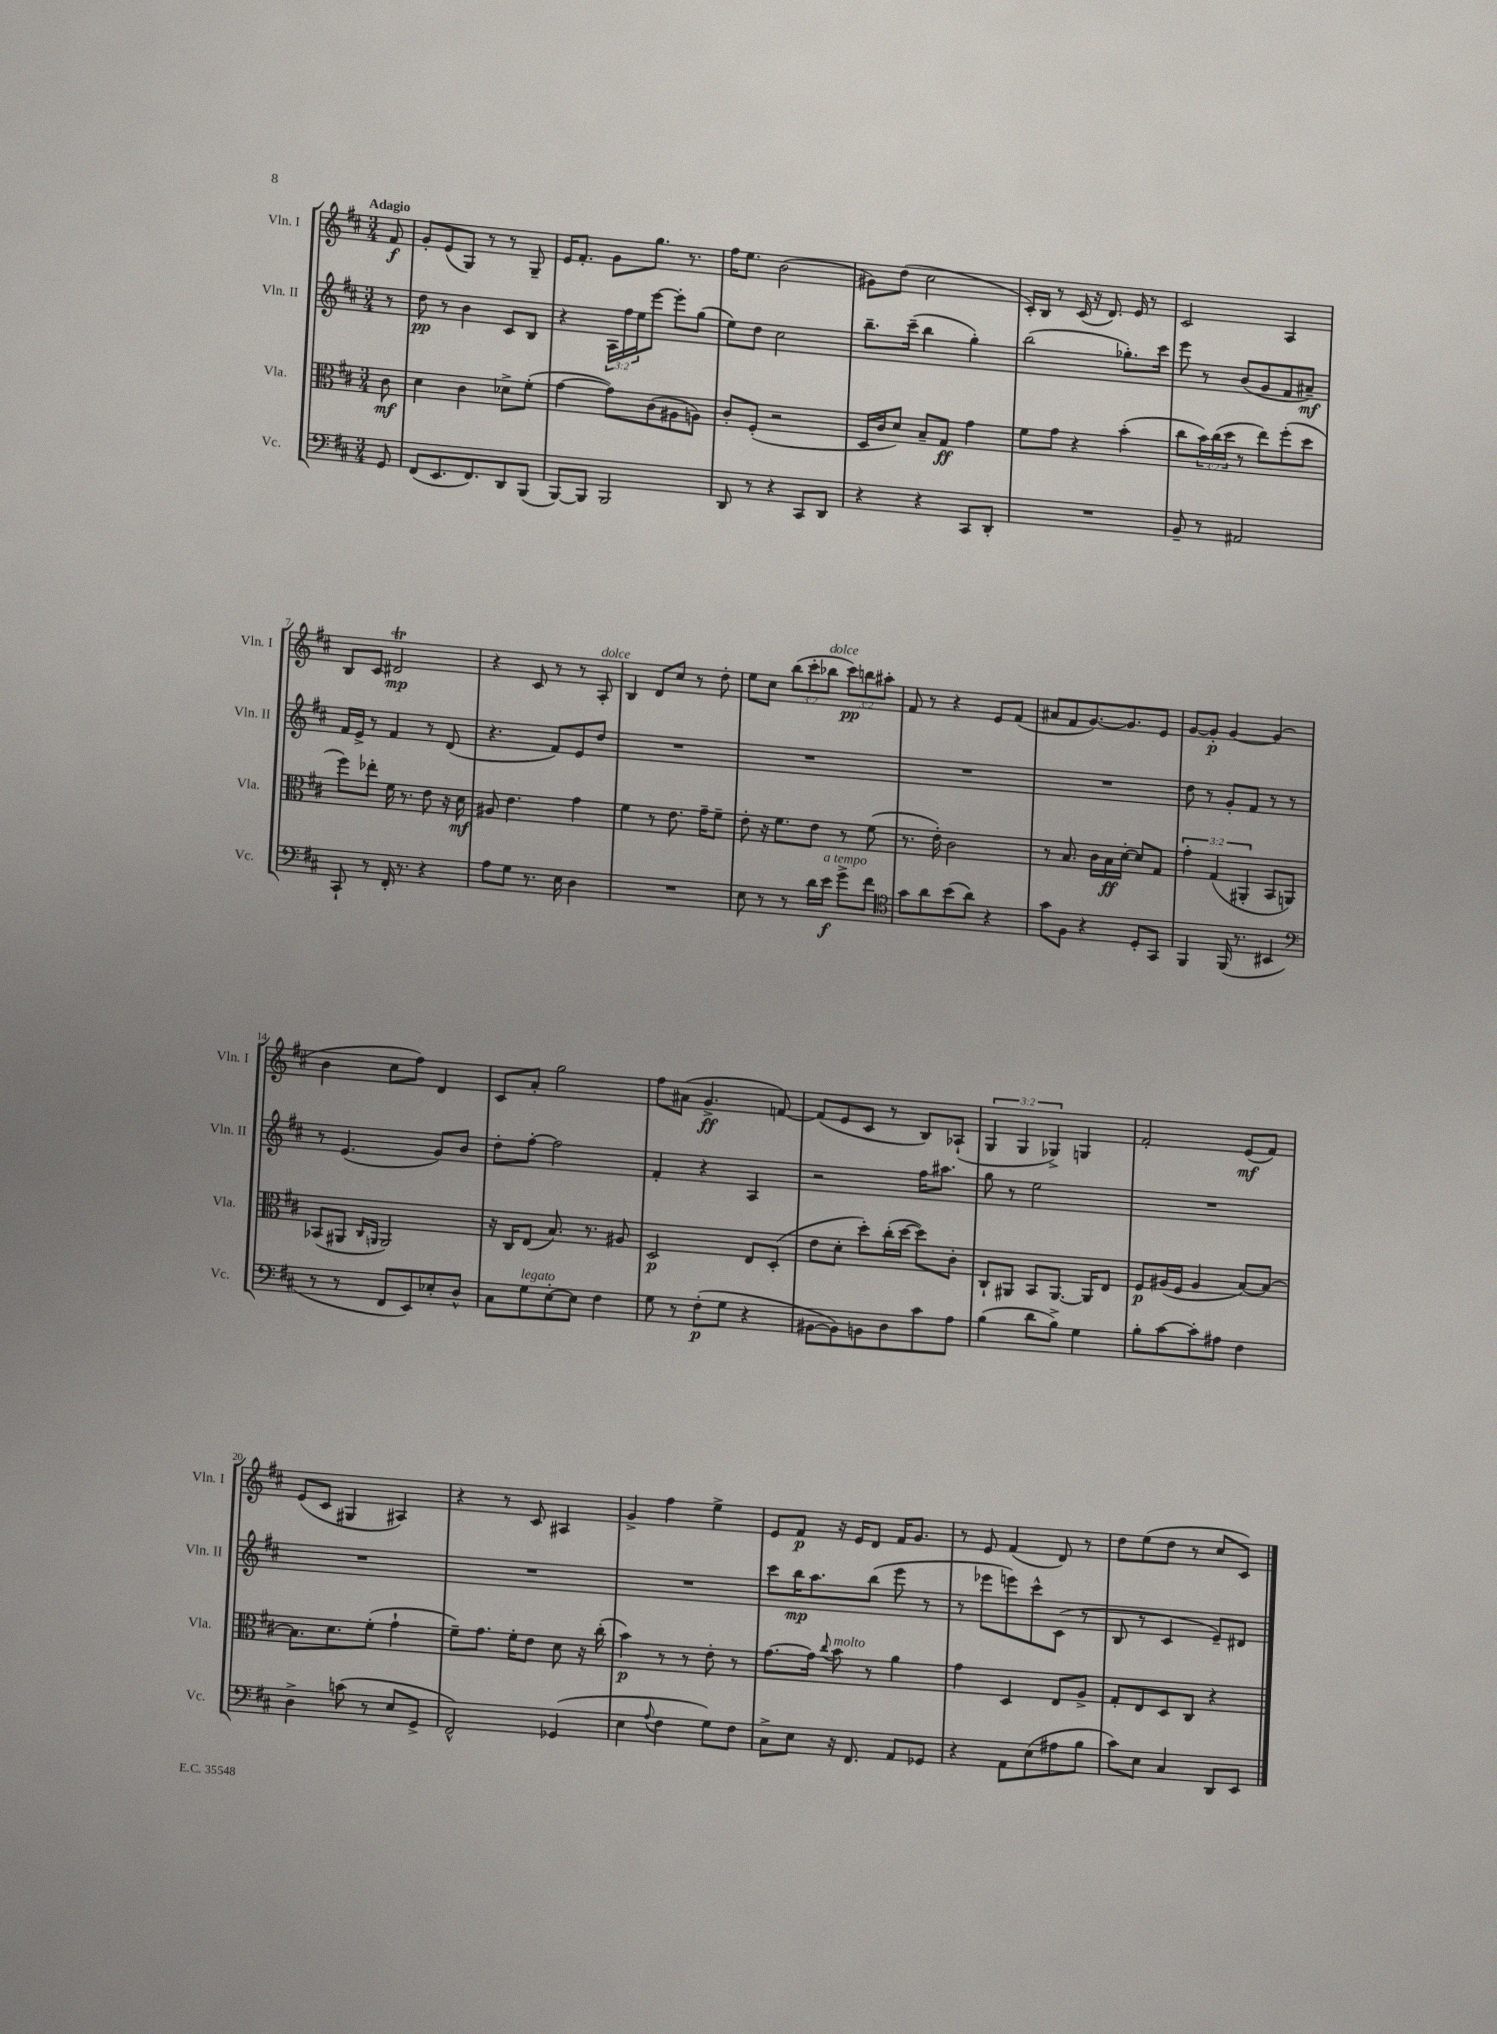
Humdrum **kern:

**kern	**dynam	**kern	**dynam	**kern	**dynam	**kern	**dynam
*part4	*part4	*part3	*part3	*part2	*part2	*part1	*part1
*staff4	*staff4	*staff3	*staff3	*staff2	*staff2	*staff1	*staff1
*I"Vc.	*	*I"Vla.	*	*I"Vln. II	*	*I"Vln. I	*
*I'Vc.	*	*I'Vla.	*	*I'Vln. II	*	*I'Vln. I	*
*clefF4	*	*clefC3	*	*clefG2	*	*clefG2	*
*k[f#c#]	*	*k[f#c#]	*	*k[f#c#]	*	*k[f#c#]	*
*M3/4	*	*M3/4	*	*M3/4	*	*M3/4	*
=	=	=	=	=	=	=	=
!	!	!	!	!	!	!LO:TX:a:B:t=Adagio	!
8GG/	.	8c#\	mf	8r	.	8f#/	f
=1	=1	=1	=1	=1	=1	=1	=1
(8FF#/L	.	4d\	.	8dd\	pp	8g'/L	.
8.EE/	.	.	.	8r	.	(8e/	.
.	.	4c#\	.	4b\	.	8G/J)	.
8.FF#/)	.	.	.	.	.	.	.
.	.	.	.	.	.	8r	.
8DD/	.	8d-X^\L	.	8c#/L	.	8r	.
(8BBB/J	.	(8f#'\J	.	8B/J	.	8G~/	.
=2	=2	=2	=2	=2	=2	=2	=2
[8BBB/L)	.	[4g\	.	4r	.	16e/KL	.
.	.	.	.	.	.	8.f#'/J	.
8BBB/J]	.	.	.	.	.	.	.
2BBB/	.	8g\L])	.	24A\LL	.	8g\L	.
.	.	.	.	24ff#\	.	.	.
.	.	.	.	24ee\J	.	.	.
.	.	(8c#\	.	[8eee\J	.	8.gg\J	.
.	.	8A#X\	.	8eee'\L]	.	.	.
.	.	.	.	.	.	8.r	.
.	.	8An\J)	.	(8gg\J	.	.	.
=3	=3	=3	=3	=3	=3	=3	=3
8DD/	.	8c#'/L	.	8ee\L)	.	16ff#\KL	.
.	.	.	.	.	.	8.ee\J	.
8r	.	(8F#'/J	.	8dd\J	.	.	.
4r	.	2r	.	2cc#\	.	(2b\	.
8CC#/L	.	.	.	.	.	.	.
8DD/J	.	.	.	.	.	.	.
=4	=4	=4	=4	=4	=4	=4	=4
4r	.	16D/LL	.	8.bb~\L	.	8g#X\L)	.
.	.	16c#/J	.	.	.	.	.
.	.	8d/J)	.	.	.	(8dd\J	.
.	.	.	.	(16ccc#~\Jk	.	.	.
4r	.	8B~/L	.	4bb\	.	2cc#\	.
.	.	8G/J	ff	.	.	.	.
8CC#/L	.	4g\	.	4gg'\)	.	.	.
8DD'/J	.	.	.	.	.	.	.
=5	=5	=5	=5	=5	=5	=5	=5
2.r	.	8f#\L	.	(2bb\	.	16c#'/LL)	.
.	.	.	.	.	.	16B/JJ	.
.	.	8g\J	.	.	.	8r	.
.	.	4r	.	.	.	(16c#/	.
.	.	.	.	.	.	16r	.
.	.	.	.	.	.	8.d/)	.
.	.	(4b'\	.	8.gg-X'\L)	.	.	.
.	.	.	.	.	.	16e/	.
.	.	.	.	.	.	8r	.
.	.	.	.	16ccc#\Jk	.	.	.
=6	=6	=6	=6	=6	=6	=6	=6
8BB~/	.	8cc#\L	.	8eee\	.	2c#/	.
8r	.	24b\L)	.	8r	.	.	.
.	.	(24cc#\	.	.	.	.	.
.	.	24dd\JJ	.	.	.	.	.
2AA#X/	.	8r	.	(8b/L	.	.	.
.	.	8ee\L)	.	8g/	.	.	.
.	.	(8ff#'\	.	8f#/	.	4A/	.
.	.	8dd\J	.	8a#X~/J)	mf	.	.
!!LO:LB:g=z
=7	=7	=7	=7	=7	=7	=7	=7
8CC#`/	.	8ff#\L)	.	16f#/LL	.	8B/L	.
.	.	.	.	16e^/JJ	.	.	.
8r	.	8ee-X'\J	.	8r	.	8c#/J	.
16FF#'/	.	16f#\	.	4f#/	.	2d#Xt/	mp
8.r	.	8.r	.	.	.	.	.
4r	.	8e\	.	8r	.	.	.
.	.	16r	.	(8d/	.	.	.
.	.	16d\	mf	.	.	.	.
=8	=8	=8	=8	=8	=8	=8	=8
8A\L	.	8A#X/	.	4.r	.	4r	.
8G\J	.	4.e\	.	.	.	.	.
8.r	.	.	.	.	.	8c#/	.
.	.	.	.	8f#/L)	.	8r	.
16E\	.	.	.	.	.	.	.
4D\	.	4g\	.	8e/	.	8r	.
!	!	!	!	!	!	!LO:TX:a:i:t=dolce	!
.	.	.	.	8dd/J	.	8A'/	.
=9	=9	=9	=9	=9	=9	=9	=9
2.r	.	4f#\	.	2.r	.	4B/	.
.	.	8r	.	.	.	8d/L	.
.	.	8.e\	.	.	.	8cc#/J	.
.	.	.	.	.	.	8r	.
.	.	16g~\KL	.	.	.	.	.
.	.	8f#~\J	.	.	.	8dd'\	.
=10	=10	=10	=10	=10	=10	=10	=10
8E\	.	8e'\	.	2.r	.	8ee\L	.
8r	.	16r	.	.	.	8cc#\J	.
.	.	8.f#\L	.	.	.	.	.
8r	.	.	.	.	.	(12bb\L	.
.	.	.	.	.	.	12ccc#'\	.
16d\LL	.	8e\J	.	.	.	.	.
!	!	!	!	!	!	!LO:TX:a:i:t=dolce	!
.	.	.	.	.	.	12bb-X\J	.
!LO:TX:a:i:t=a tempo	!	!	!	!	!	!	!
16e\JJ	f	.	.	.	.	.	.
8g^\L	.	8r	.	.	.	12ccc#\L)	pp
.	.	.	.	.	.	12bbn\	.
8f#\J	.	(8f#\	.	.	.	.	.
.	.	.	.	.	.	12aa#X'\J	.
=11	=11	=11	=11	=11	=11	=11	=11
*clefC4	*	*	*	*	*	*	*
8g\L	.	8.r	.	2.r	.	8f#/	.
8a\	.	.	.	.	.	8r	.
.	.	16e'\)	.	.	.	.	.
(8b\	.	2c#\	.	.	.	4r	.
8a\J)	.	.	.	.	.	.	.
4r	.	.	.	.	.	8e/L	.
.	.	.	.	.	.	(8f#/J	.
=12	=12	=12	=12	=12	=12	=12	=12
8g\L	.	8r	.	2.r	.	8a#X/L	.
8F#\J	.	8.B/	.	.	.	8f#/	.
4r	.	.	.	.	.	[8.g/)	.
.	.	16c#\LL	.	.	.	.	.
.	.	16B\	ff	.	.	.	.
.	.	[16d'\JJ	.	.	.	8.g/]	.
8D'/L	.	8d/L]	.	.	.	.	.
8GG/J	.	8G/J	.	.	.	8e/J	.
=13	=13	=13	=13	=13	=13	=13	=13
4FF#/	.	6g'\	.	8dd\	.	[8g/L	.
.	.	.	.	8r	.	8g'/J]	p
.	.	(6G/	.	.	.	.	.
(16FF#/	.	.	.	8g'/L	.	[4g/	.
8.r	.	.	.	.	.	.	.
.	.	6AA#X'/	.	.	.	.	.
.	.	.	.	8f#/J	.	.	.
4BB#X/	.	8BB/L	.	8r	.	(4g/]	.
.	.	8AAn/J)	.	8r	.	.	.
!!LO:LB:g=z
=14	=14	=14	=14	=14	=14	=14	=14
*clefF4	*	*	*	*	*	*	*
8r	.	(8BB-X/L	.	8r	.	4b\	.
8r	.	8AA#X/J	.	(4.e/	.	.	.
.	.	16qqC#/LL	.	.	.	.	.
.	.	16qqAAn/JJ	.	.	.	.	.
8FF#/L	.	2AA/)	.	.	.	8cc#\L	.
8EE/)	.	.	.	.	.	8ff#\J)	.
8E-X'/	.	.	.	8g/L)	.	4d/	.
8D^^/J	.	.	.	8b/J	.	.	.
=15	=15	=15	=15	=15	=15	=15	=15
8C#\L	.	16r	.	8dd'\L	.	8c#/L	.
.	.	16C#/KL	.	.	.	.	.
!LO:TX:a:i:t=legato	!	!	!	!	!	!	!
8G\	.	(8E/J	.	[8ff#'\J	.	8a'/J	.
[8E'\	.	8.B/)	.	2ff#\]	.	2gg\	.
8E\J]	.	.	.	.	.	.	.
.	.	8.r	.	.	.	.	.
4F#\	.	.	.	.	.	.	.
.	.	8A#X/	.	.	.	.	.
=16	=16	=16	=16	=16	=16	=16	=16
8G\	.	2D/	p	4f#'/	.	8ff#\L	.
8r	.	.	.	.	.	(8a#X\J	.
(8F#'\L	p	.	.	4r	.	4.g^/	ff
8G\J	.	.	.	.	.	.	.
4r	.	8E/L	.	4A/	.	.	.
.	.	(8D'/J	.	.	.	[8fn/)	.
=17	=17	=17	=17	=17	=17	=17	=17
[8BB#X\L	.	8e\L	.	2r	.	(8f/L]	.
8BB#\])	.	8d'\J	.	.	.	8e/	.
8BBn\	.	8dd'\L)	.	.	.	8c#/J	.
8D\	.	(16cc#'\L	.	.	.	8r	.
.	.	[16dd\JJ	.	.	.	.	.
8c#\	.	8dd\L])	.	16ff#\KL	.	8B/L)	.
.	.	.	.	8.aa#X\J	.	.	.
8A\J	.	8c#'\J	.	.	.	(8A-X`/J	.
=18	=18	=18	=18	=18	=18	=18	=18
(4B\	.	8C#`/L	.	8gg\	.	6G/	.
.	.	8AA#X/J	.	8r	.	.	.
.	.	.	.	.	.	6G/	.
8d\L	.	8BB/L	.	2ee\	.	.	.
.	.	.	.	.	.	6G-X^/)	.
8B^\J)	.	[8.AA#/J	.	.	.	.	.
4G\	.	.	.	.	.	4Gn/	.
.	.	16AA#/KL]	.	.	.	.	.
.	.	8E/J	.	.	.	.	.
=19	=19	=19	=19	=19	=19	=19	=19
8B'\L	.	8F#/L	p	2.r	.	2f#'/	.
[8c#\	.	(16A#X/L	.	.	.	.	.
.	.	16F#/JJ	.	.	.	.	.
8c#'\]	.	4A#/	.	.	.	.	.
8A#X\J	.	.	.	.	.	.	.
4F#\	.	[8B/L)	.	.	.	(8e/L	mf
.	.	8B/J_	.	.	.	8f#/J)	.
!!LO:LB:g=z
=20	=20	=20	=20	=20	=20	=20	=20
4D^\	.	8.B\L]	.	2.r	.	(8e/L	.
.	.	.	.	.	.	8c#/J	.
.	.	8.d\	.	.	.	.	.
(8cn\	.	.	.	.	.	4G#X/	.
8r	.	(8f#'\J	.	.	.	.	.
8E/L	.	4g`\	.	.	.	4A#X/)	.
8GG^/J	.	.	.	.	.	.	.
=21	=21	=21	=21	=21	=21	=21	=21
2FF#^^/)	.	8f#~\L)	.	2.r	.	4r	.
.	.	8.g\J	.	.	.	.	.
.	.	.	.	.	.	8r	.
.	.	16f#'\KL	.	.	.	.	.
.	.	8e\J	.	.	.	8c#/	.
(4GG-X/	.	8d\	.	.	.	4A#X/	.
.	.	16r	.	.	.	.	.
.	.	(16cc#'\	.	.	.	.	.
=22	=22	=22	=22	=22	=22	=22	=22
4E\	.	4b\)	p	2.r	.	4g^/	.
8qqA/	.	.	.	.	.	.	.
4F#\	.	8r	.	.	.	4ff#\	.
.	.	8r	.	.	.	.	.
8G\L)	.	8e'\	.	.	.	4ee^\	.
8F#\J	.	8r	.	.	.	.	.
=23	=23	=23	=23	=23	=23	=23	=23
8C#^\L	.	[8.g\L	.	8ccc#\L	.	8e/L	.
8E\J	.	.	.	16bb\K	mp	8f#/J	p
.	.	16g\Jk]	.	8.aa\	.	.	.
.	.	8qqcc#/	.	.	.	.	.
!	!	!LO:TX:a:i:t=molto	!	!	!	!	!
16r	.	8b\	.	.	.	16r	.
8.FF#/	.	.	.	.	.	16e/KL	.
.	.	8r	.	(8bb\J	.	8d/J	.
8AA/L	.	4a\	.	8eee\	.	16f#/KL	.
.	.	.	.	.	.	8.g/J	.
8GG-X/J	.	.	.	8r	.	.	.
=24	=24	=24	=24	=24	=24	=24	=24
4r	.	4g\	.	8r	.	8r	.
.	.	.	.	8eee-X\L	.	8e/	.
8AA\L	.	4D/	.	8eeen\)	.	(4f#/	.
(8E\	.	.	.	8ccc#^^\	.	.	.
8A#X\	.	8E/L	.	(8c#\J	.	8d/)	.
8B\J	.	8A^/J	.	8r	.	8r	.
=25	=25	=25	=25	=25	=25	=25	=25
8c#\L)	.	8G'/L	.	8B/	.	8dd\L	.
8E\J	.	8E/	.	8r	.	(8ee\	.
4C#/	.	8D/	.	4c#/	.	8dd\J	.
.	.	8C#/J	.	.	.	8r	.
8DD/L	.	4r	.	8e~/L)	.	8cc#/L	.
8EE/J	.	.	.	8d#X/J	.	8c#/J)	.
==	==	==	==	==	==	==	==
*-	*-	*-	*-	*-	*-	*-	*-
